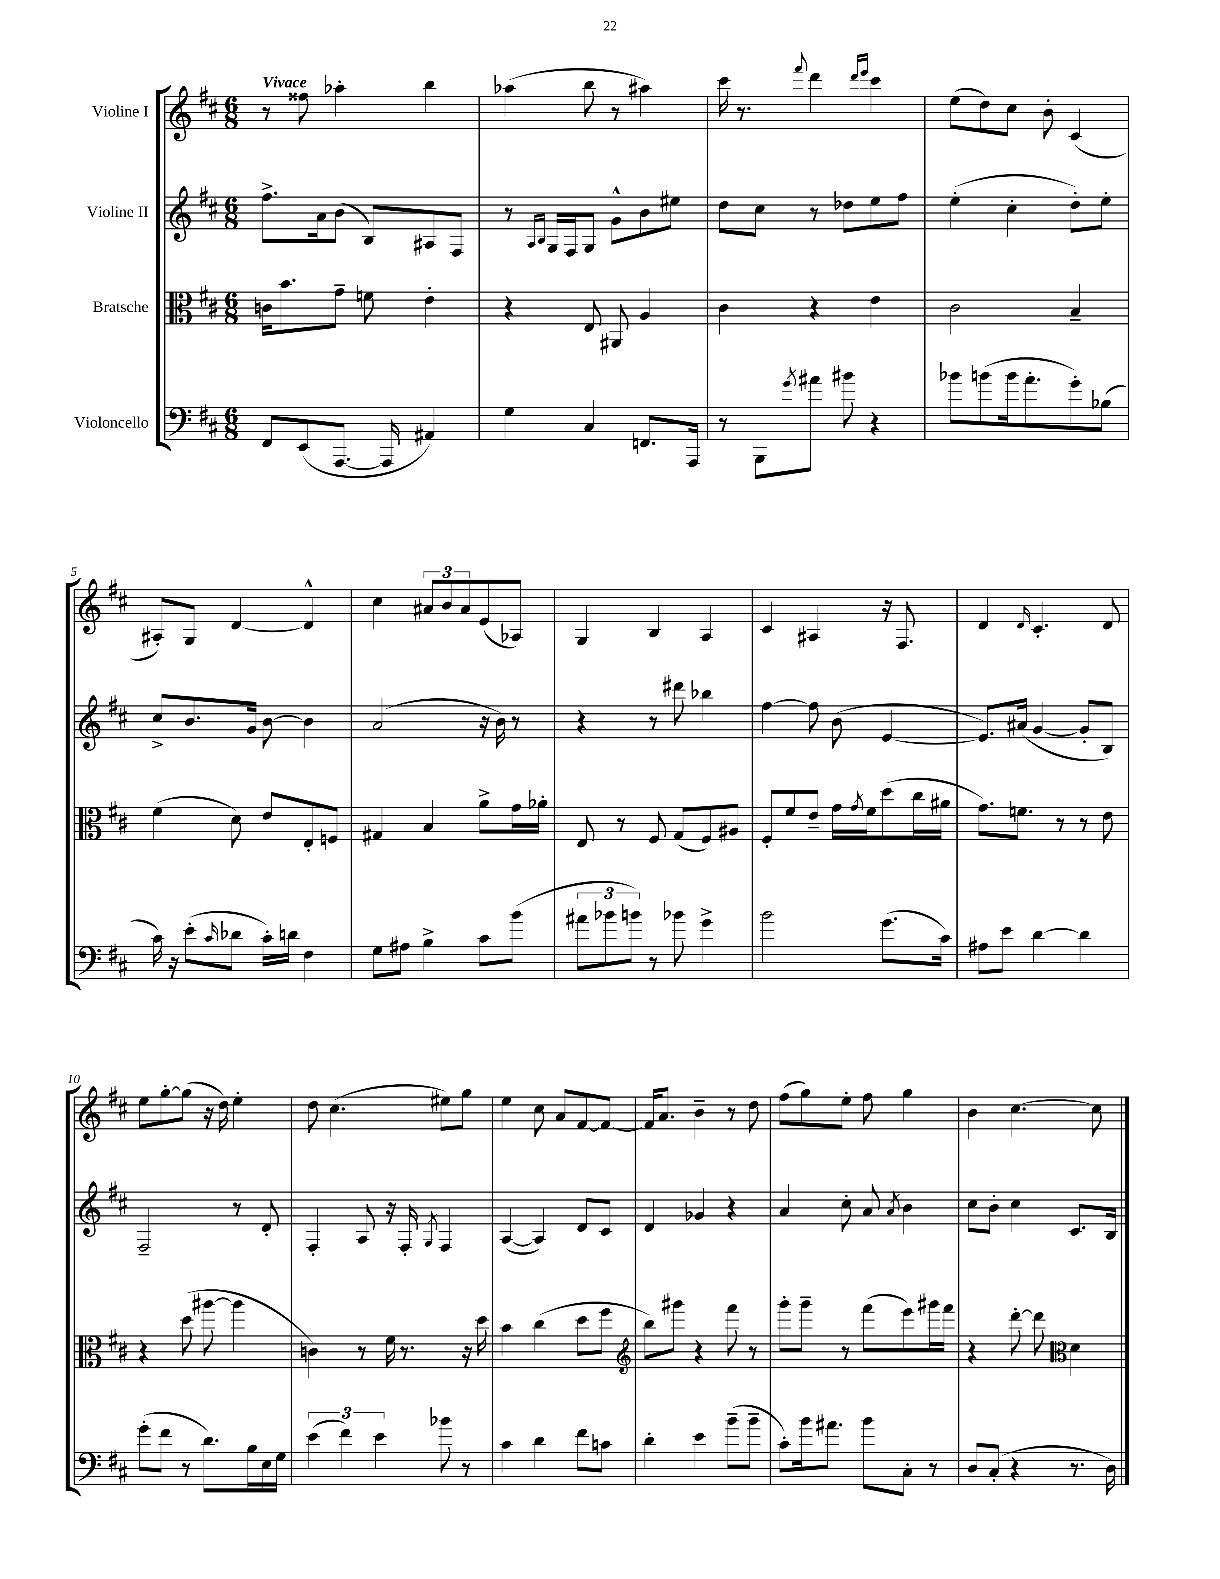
<<
\new StaffGroup <<
\new Staff = "s0" \with { instrumentName = "Violine I" } {
    \clef treble \key d \major \numericTimeSignature \time 6/8 \tempo "Vivace"
    r8 fisis''8 aes''4-. b''4 |
    aes''4( b''8 r8 ais''4) |
    cis'''16 r8. \appoggiatura { fis'''8 } d'''4 \grace { d'''16 e'''16 } cis'''4 |
    e''8( d''8) cis''8 b'8-. cis'4( |
    ais8-.) g8 d'4~ d'4-^ |
    cis''4 \tuplet 3/2 { ais'8 b'8 ais'8 } e'8( aes8) |
    g4 b4 a4 |
    cis'4 ais4 r16 fis8. |
    d'4 \grace { d'16 } cis'4.-. d'8 |
    e''8 g''8~-. g''8( r16 d''16) e''4-. |
    d''8 cis''4.( eis''8) g''8 |
    e''4 cis''8 a'8 fis'8~ fis'8~ |
    fis'16 a'8. b'4-- r8 d''8 |
    fis''8( g''8) e''8-. fis''8 g''4 |
    b'4 cis''4.~ cis''8 \bar "|." |
}
\new Staff = "s1" \with { instrumentName = "Violine II" } {
    \clef treble \key d \major \numericTimeSignature \time 6/8
    fis''8.-> a'16 b'8( b8) ais8 fis8 |
    r8 \grace { a16 b16 } g16 fis16 g8 g'8-^ b'8 eis''8 |
    d''8 cis''8 r8 des''8 e''8 fis''8 |
    e''4-.( cis''4-. d''8-.) e''8-. |
    cis''8-> b'8. g'16 b'8~ b'4 |
    a'2( r16 b'16) r8 |
    r4 r8 dis'''8 bes''4 |
    fis''4~ fis''8 b'8( e'4~ |
    e'8.) ais'16( g'4~ g'8-. b8) |
    fis2-- r8 d'8-. |
    fis4-. a8 r16 fis16-. \acciaccatura { g8 } fis4 |
    a4~( a4) d'8 cis'8 |
    d'4 ges'4 r4 |
    a'4 cis''8-. a'8 \acciaccatura { a'8 } b'4 |
    cis''8 b'8-. cis''4 cis'8. b16 \bar "|." |
}
\new Staff = "s2" \with { instrumentName = "Bratsche" } {
    \clef alto \key d \major \numericTimeSignature \time 6/8
    c'16 b'8. g'8-- f'8 e'4-. |
    r4 e8 ais,8 a4 |
    cis'4 r4 e'4 |
    cis'2 b4-- |
    fis'4( d'8) e'8 e8-. f8 |
    gis4 b4 a'8-> g'16 aes'16-. |
    e8 r8 fis8 g8( fis8) ais8 |
    fis8-. fis'8 e'8-- g'16 \acciaccatura { g'8 } fis'16 d''8( cis''16 ais'16 |
    g'8.) f'8. r8 r8 e'8 |
    r4 d''8( ais''8~ ais''4 |
    c'4) r8 fis'16 r8. r16 d''16 |
    b'4 cis''4( d''8 fis''8 |
    \clef treble b''8) gis'''8 r4 fis'''8 r8 |
    g'''8-. g'''8-- r8 fis'''8( e'''8) gis'''16 fis'''16 |
    r4 d'''8~-. d'''8 \clef alto d'4 \bar "|." |
}
\new Staff = "s3" \with { instrumentName = "Violoncello" } {
    \clef bass \key d \major \numericTimeSignature \time 6/8
    fis,8 e,8( a,,8.~ a,,16 ais,4) |
    g4 cis4 f,8. a,,16 |
    r8 b,,8 \acciaccatura { g'8 } ais'8 bis'8 r4 |
    bes'8 b'8( b'16 a'8.-. g'8-.) bes8( |
    cis'16) r16 e'8-.( \grace { cis'16 } des'8 cis'16-.) d'16 fis4 |
    g8 ais8 b4-> cis'8 b'8( |
    \tuplet 3/2 { ais'8 bes'8 b'8) } r8 bes'8 g'4-> |
    b'2 g'8.( cis'16) |
    ais8 e'8 d'4~ d'4 |
    g'8-.( fis'8 r8 d'8.) b16 e16 g16 |
    \tuplet 3/2 { e'4( fis'4) e'4 } bes'8 r8 |
    cis'4 d'4 fis'8 c'8 |
    d'4-. e'4 b'8--( b'8-- |
    cis'8-.) b'16 ais'8. b'8 cis8-. r8 |
    d8 cis8-.( r4 r8. d16) \bar "|." |
}
>>
>>
